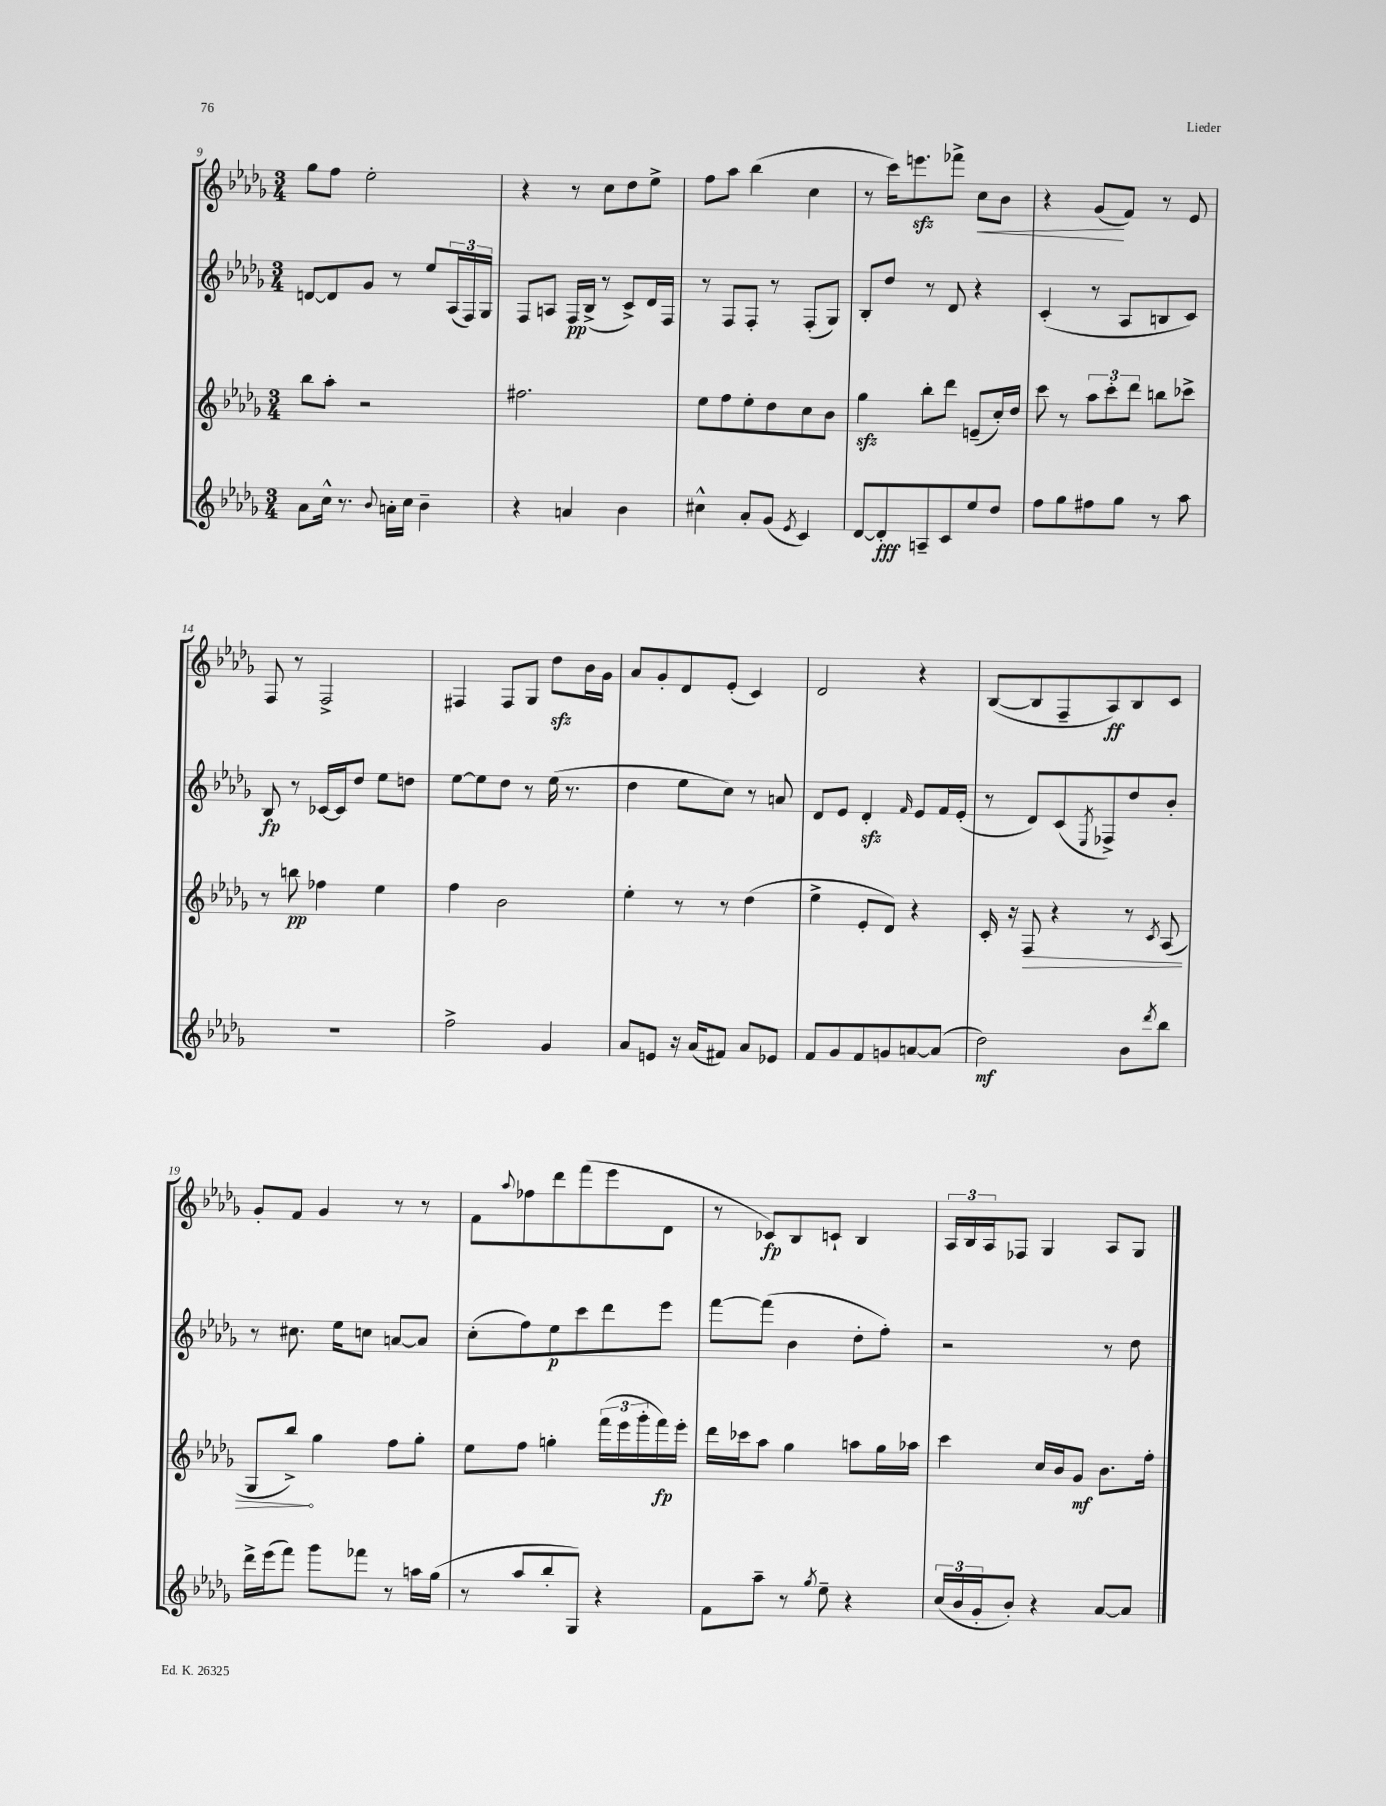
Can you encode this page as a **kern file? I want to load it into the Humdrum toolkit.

**kern	**dynam	**kern	**dynam	**kern	**dynam	**kern	**dynam
*part4	*part4	*part3	*part3	*part2	*part2	*part1	*part1
*staff4	*staff4	*staff3	*staff3	*staff2	*staff2	*staff1	*staff1
*clefG2	*	*clefG2	*	*clefG2	*	*clefG2	*
*k[b-e-a-d-g-]	*	*k[b-e-a-d-g-]	*	*k[b-e-a-d-g-]	*	*k[b-e-a-d-g-]	*
*M3/4	*	*M3/4	*	*M3/4	*	*M3/4	*
=9	=9	=9	=9	=9	=9	=9	=9
8a-\L	.	8bb-\L	.	[8dn/L	.	8gg-\L	.
16cc^^\Jk	.	8aa-'\J	.	8d/]	.	8ff\J	.
8.r	.	.	.	.	.	.	.
.	.	2r	.	8g-/J	.	2ee-'\	.
8qqb-/	.	.	.	.	.	.	.
16an'\LL	.	.	.	8r	.	.	.
16cc\JJ	.	.	.	.	.	.	.
4b-~\	.	.	.	8ee-/L	.	.	.
.	.	.	.	(24A-/L	.	.	.
.	.	.	.	24F/)	.	.	.
.	.	.	.	24G-/JJ	.	.	.
=10	=10	=10	=10	=10	=10	=10	=10
4r	.	2.ff#X\	.	8F/L	.	4r	.
.	.	.	.	8An/J	.	.	.
4an/	.	.	.	16F/LL	pp	8r	.
.	.	.	.	(16B-^/JJ	.	.	.
.	.	.	.	8r	.	8cc\L	.
4b-\	.	.	.	8c^/L)	.	8dd-\	.
.	.	.	.	16d-/L	.	8ee-^\J	.
.	.	.	.	16F/JJ	.	.	.
=11	=11	=11	=11	=11	=11	=11	=11
4cc#X^^\	.	8ee-\L	.	8r	.	8ff\L	.
.	.	8ff\	.	8F/L	.	8aa-\J	.
8a-'/L	.	8ee-'\	.	8F'/J	.	(4bb-\	.
(8g-/J	.	8dd-\	.	8r	.	.	.
8qe-/	.	.	.	.	.	.	.
4c/)	.	8cc\	.	(8F'/L	.	4cc\	.
.	.	8b-\J	.	8G-/J)	.	.	.
=12	=12	=12	=12	=12	=12	=12	=12
[8d-/L	.	4gg-zz\	.	8B-'/L	.	8r	.
8d-'/]	fff	.	.	8dd-/J	.	16ccc\KL)	.
.	.	.	.	.	.	8.eeenzz\	.
8An~/	.	8bb-'\L	.	8r	.	.	.
8c/	.	8ddd-\J	.	8d-/	.	8fff-X^\J	.
!	!	!	!	!	!	!	!LO:HP:b
8ee-/	.	(8en~/L	.	4r	.	8cc\L	<
8dd-/J	.	16cc'/L)	.	.	.	8b-\J	.
.	.	16dd-/JJ	.	.	.	.	.
=13	=13	=13	=13	=13	=13	=13	=13
8ff\L	.	8ccc\	.	(4c'/	.	4r	.
8gg-\	.	8r	.	.	.	.	.
8ff#X\	.	12aa-\L	.	8r	.	(8g-/L	.
.	.	12ccc'\	.	.	.	.	.
8gg-\J	.	.	.	8A-/L	.	8f/J)	[
.	.	12ddd-\J	.	.	.	.	.
8r	.	8bbn\L	.	8Bn/	.	8r	.
8aa-\	.	8ccc-X^\J	.	8c/J)	.	8e-/	.
!!LO:LB:g=z
=14	=14	=14	=14	=14	=14	=14	=14
2.r	.	8r	.	8B-/	fp	8F/	.
.	.	8bbn\	pp	8r	.	8r	.
.	.	4ff-X\	.	[16c-X/LL	.	2F^/	.
.	.	.	.	16c-/J]	.	.	.
.	.	.	.	8dd-/J	.	.	.
.	.	4ee-\	.	8ee-\L	.	.	.
.	.	.	.	8ddn\J	.	.	.
=15	=15	=15	=15	=15	=15	=15	=15
2ff^\	.	4ff\	.	[8ee-\L	.	4F#X/	.
.	.	.	.	8ee-\]	.	.	.
.	.	2b-\	.	8dd-\J	.	8F#/L	.
.	.	.	.	8r	.	8G-/J	.
4g-/	.	.	.	(16ee-\	.	8dd-zz\L	.
.	.	.	.	8.r	.	.	.
.	.	.	.	.	.	16b-\L	.
.	.	.	.	.	.	16g-\JJ	.
=16	=16	=16	=16	=16	=16	=16	=16
8a-/L	.	4ee-'\	.	4dd-\	.	8a-/L	.
8en/J	.	.	.	.	.	8g-'/	.
16r	.	8r	.	8ee-\L	.	8d-/	.
(16a-/KL	.	.	.	.	.	.	.
8f#X/J)	.	8r	.	8cc\J)	.	(8e-'/J	.
8a-/L	.	(4dd-\	.	8r	.	4c/)	.
8e-X/J	.	.	.	8an/	.	.	.
=17	=17	=17	=17	=17	=17	=17	=17
8f/L	.	4ee-^\	.	8d-/L	.	2d-/	.
8g-/	.	.	.	8e-/J	.	.	.
8f/	.	8e-'/L	.	4d-zz'/	.	.	.
8gn/	.	8d-/J)	.	.	.	.	.
.	.	.	.	16qqf/	.	.	.
[8an/	.	4r	.	8e-/L	.	4r	.
(8a/J]	.	.	.	16f/L	.	.	.
.	.	.	.	(16e-'/JJ	.	.	.
=18	=18	=18	=18	=18	=18	=18	=18
2dd-\)	mf	16c'/	.	8r	.	([8B-/L	.
.	.	16r	.	.	.	.	.
!	!	!	!LO:HP:b	!	!	!	!
.	.	8F/	>	8d-/L)	.	8B-/]	.
.	.	4r	.	(8c/	.	8F~/	.
.	.	.	.	8qE-/	.	.	.
.	.	.	.	8F-X^/)	.	8A-/)	ff
8b-\L	.	8r	.	8dd-/	.	8B-/	.
8qddd-/	.	8qc/	.	.	.	.	.
8bb-\J	.	(8A-/	.	8b-'/J	.	8c/J	.
!!LO:LB:g=z
=19	=19	=19	=19	=19	=19	=19	=19
16ddd-^\LL	.	8G-/L	.	8r	.	8g-'/L	.
(16eee-\J	.	.	.	.	.	.	.
8fff\J)	.	8bb-^/J)	.	8.cc#X\	.	8f/J	.
8ggg-\L	.	4gg-\	]	.	.	4g-/	.
.	.	.	.	16ee-\KL	.	.	.
8fff-X\J	.	.	.	8ccn\J	.	.	.
8r	.	8ff\L	.	[8an/L	.	8r	.
16aan\LL	.	8gg-'\J	.	8a/J]	.	8r	.
(16gg-\JJ	.	.	.	.	.	.	.
=20	=20	=20	=20	=20	=20	=20	=20
8r	.	8ee-\L	.	(8cc'\L	.	8f\L	.
.	.	.	.	.	.	8qqaa-/	.
8aa-/L	.	8ff\J	.	8ff\)	.	8ff-X\	.
8bb-'/	.	4ggn'\	.	8ee-\	p	8ddd-\	.
8G-/J)	.	.	.	8ccc\	.	(8fff\	.
4r	.	(24fff\LL	.	8ddd-\	.	8eee-\	.
.	.	24eee-\	.	.	.	.	.
.	.	24ggg-'\	.	.	.	.	.
.	.	16fff\)	fp	8eee-\J	.	8d-\J	.
.	.	16eee-'\JJ	.	.	.	.	.
=21	=21	=21	=21	=21	=21	=21	=21
8f\L	.	16ddd-\LL	.	[8fff\L	.	8r	.
.	.	16ccc-X\J	.	.	.	.	.
8aa-~\J	.	8aa-\J	.	(8fff\J]	.	8c-X/L)	fp
8r	.	4gg-\	.	4b-\	.	8B-/	.
8qgg-/	.	.	.	.	.	.	.
8ee-~\	.	.	.	.	.	8cn`/J	.
4r	.	8aan\L	.	8dd-'\L	.	4B-/	.
.	.	16gg-\L	.	8ff'\J)	.	.	.
.	.	16aa-X\JJ	.	.	.	.	.
=22	=22	=22	=22	=22	=22	=22	=22
(24cc/LL	.	4ccc\	.	2r	.	24A-/LL	.
24b-/	.	.	.	.	.	24B-/	.
24g-'/J	.	.	.	.	.	24A-/J	.
8b-'/J)	.	.	.	.	.	8F-X/J	.
4r	.	16cc/LL	.	.	.	4G-/	.
.	.	16b-/J	.	.	.	.	.
.	.	8g-/J	mf	.	.	.	.
[8a-/L	.	8.b-\L	.	8r	.	8A-/L	.
8a-/J]	.	.	.	8dd-\	.	8G-/J	.
.	.	16ff'\Jk	.	.	.	.	.
==	==	==	==	==	==	==	==
*-	*-	*-	*-	*-	*-	*-	*-
